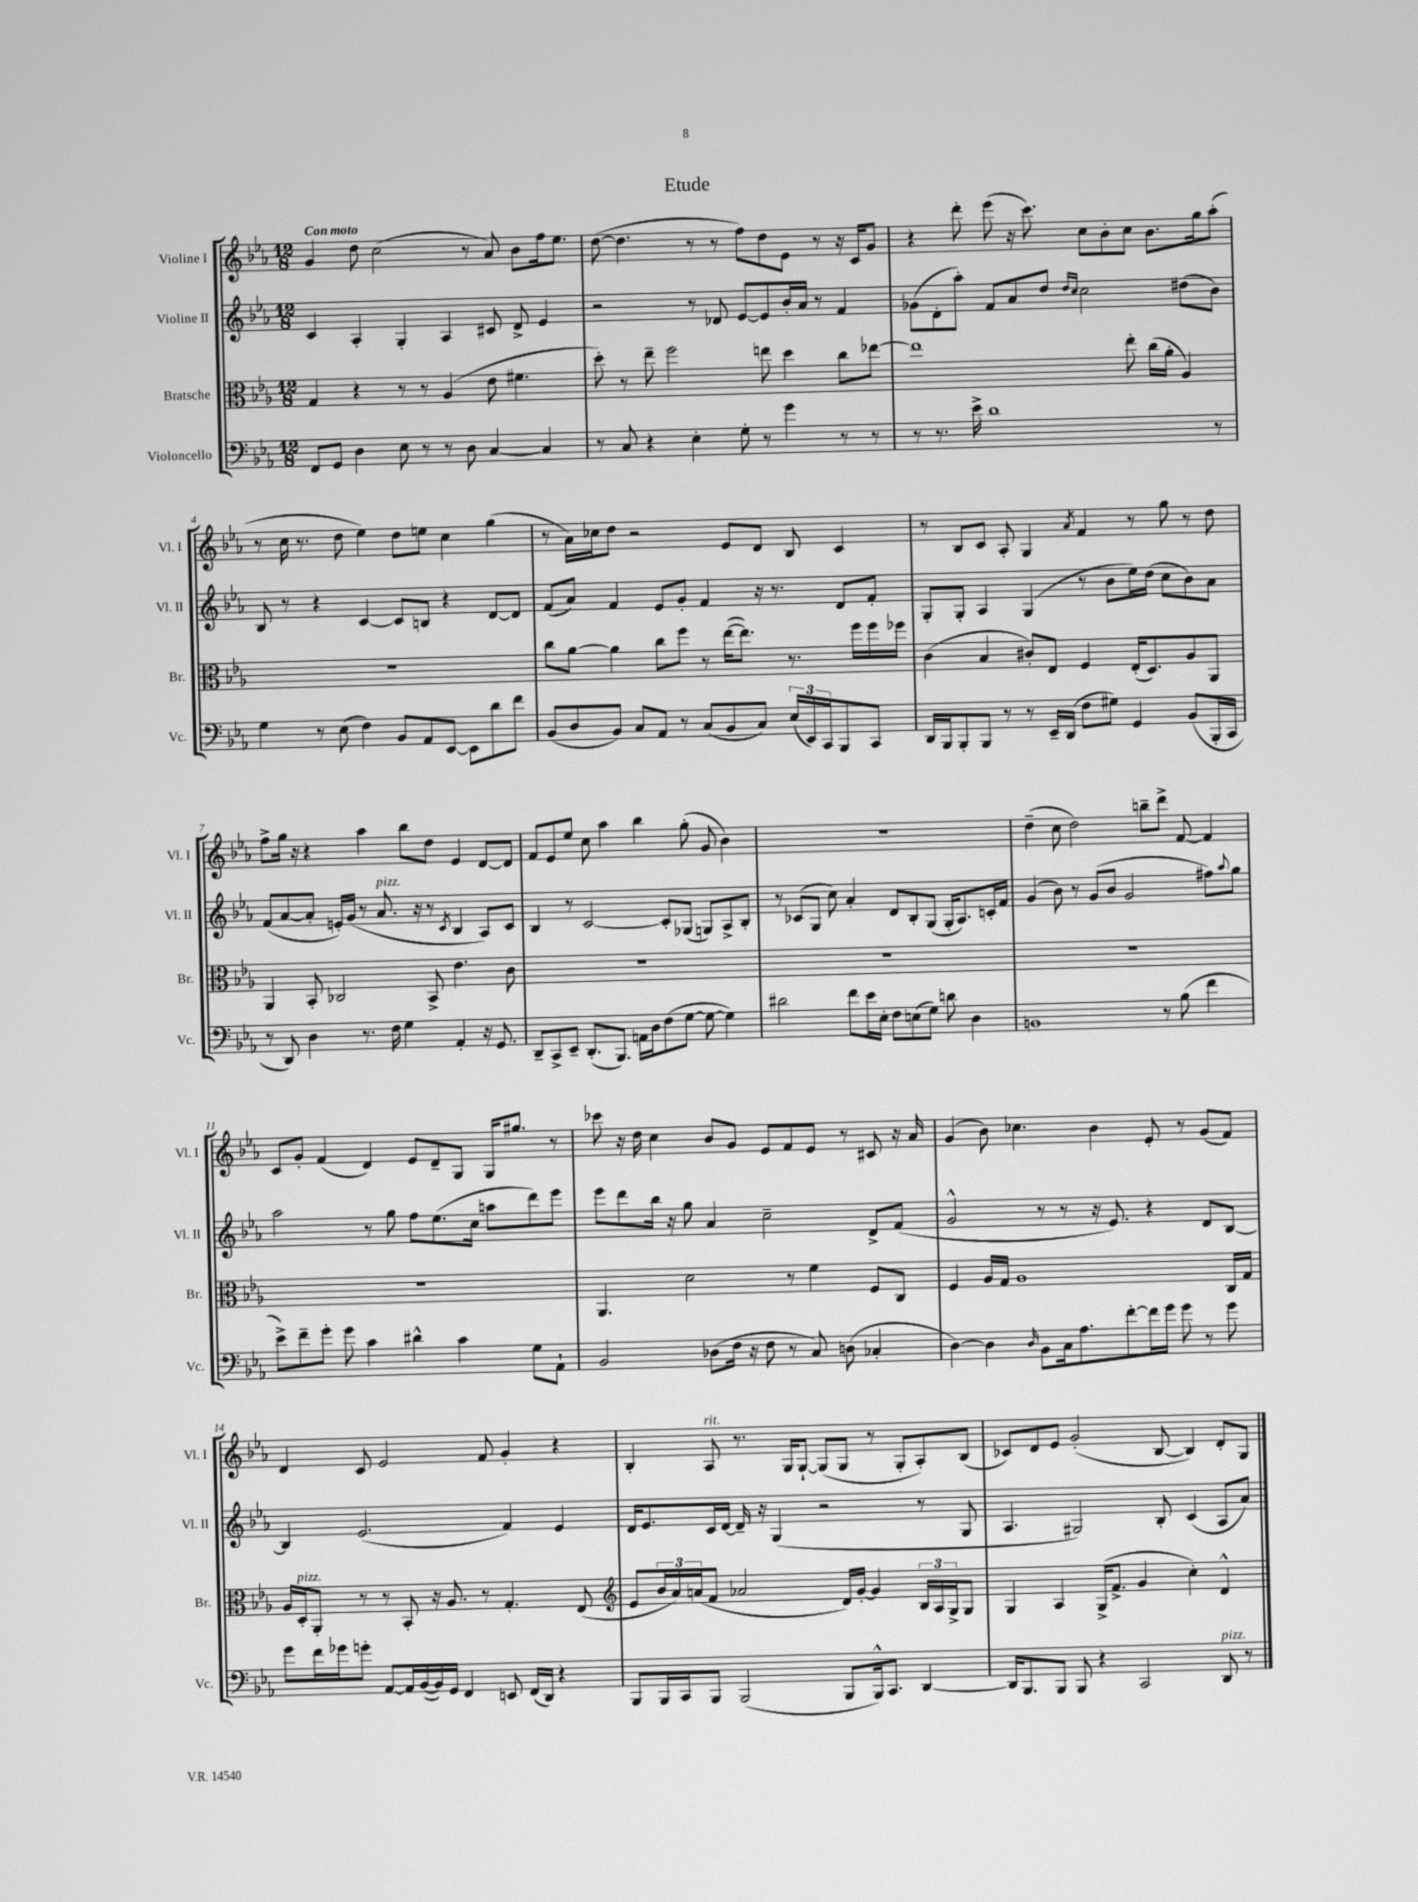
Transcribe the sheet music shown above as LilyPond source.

\header { title = "Etude" }
<<
\new StaffGroup <<
\new Staff = "s0" \with { instrumentName = "Violine I" shortInstrumentName = "Vl. I" } {
    \clef treble \key ees \major \numericTimeSignature \time 12/8 \tempo "Con moto"
    g'4 d''8 c''2( r8 aes'8) bes'8 f''16 ees''8. |
    d''8~( d''4. r8 r8 f''8) d''8 ees'8 r8 r16 c'16 g'8 |
    r4 d'''8-. ees'''8( r16 c'''8.) c''8 bes'8-. c''8 bes'8. g''16 aes''8-.( |
    r8 c''16 r8. d''8 ees''4) d''8 e''8 c''4 g''4( |
    r8 aes'16) ces''16 d''8 r2 ees'8 d'8 bes8 c'4 |
    r8 bes8 c'8 aes8-. g4 \acciaccatura { aes'8 } f'4 r8 g''8 r8 d''8 |
    f''8-> g''16 r16 r4 aes''4 bes''8 d''8 ees'4 d'8~ d'8 |
    f'8 ees'8 ees''8 c''8 aes''4 bes''4 g''8-.( g'8 bes'4) |
    R1. |
    d''4--( c''8 d''2) b''8-- d'''8-> f'8~ f'4 |
    c'8 g'8-. f'4( d'4) ees'8 d'8-- g8 g16 gis''8. r8 |
    ces'''8 r16 d''16 c''4 bes'8 g'8 ees'8 f'8 ees'8 r8 cis'8 r16 aes'16 |
    g'4( bes'8) ces''4. bes'4 ees'8-. r8 g'8( f'8) |
    d'4 c'8 ees'2 f'8 g'4-. r4 |
    bes4-. aes8^\markup { \italic "rit." } r8. g16 g8~-! g8( g8 r8 g8-. aes8-.) bes8( |
    ces'8) d'8 ees'8 g'2-.( bes8~ bes4) d'8-. g8 \bar "|." |
}
\new Staff = "s1" \with { instrumentName = "Violine II" shortInstrumentName = "Vl. II" } {
    \clef treble \key ees \major \numericTimeSignature \time 12/8
    c'4 aes4-. g4-. aes4 cis'8 d'8-> ees'4 |
    r2 r8 des'8 ees'8~ ees'8 bes'16-. aes'16 r8 f'4 |
    ges'8( d'8-. aes''8-.) f'8 aes'8 d''8 \grace { d''16 c''16 } c''2 dis''8( bes'8) |
    bes8 r8 r4 c'4~ c'8 b8 r4 d'8~ d'8 |
    f'8( aes'8) f'4 ees'8 g'8-. f'4 r16 r8. d'8 f'8-. |
    g8-. g8-. aes4 g4( r8 bes'8 ees''16) d''16( c''8 bes'8) aes'8 |
    f'8( aes'8~ aes'8-. e'16-.) g'16( r8 aes'8.^\markup { \italic "pizz." } r16 r8 \acciaccatura { c'8 } bes4 aes8) c'8 |
    bes4 r8 c'2~ c'8-. ges8( g8) aes8-> bes8-. |
    r8 ces'8( g8 c''8) aes'4-. d'8 bes8-. g8( g16-. aes8.) c'16-. f'16 |
    g'4( bes'8) r8 g'8( bes'8 g'2 fis''8) \appoggiatura { aes''8 } g''8 |
    aes''2 r8 g''8 f''8 ees''8.( c''16 a''8 d'''8) ees'''8 |
    ees'''8 d'''8 bes''16 r16 g''8 aes'4 c''2-- d'8-> f'8( |
    g'2-^ r8 r8 r16 ees'8.) r4 d'8 bes8~ |
    bes4 ees'2.( f'4) ees'4 |
    d'16 ees'8. c'16 d'16~ d'16-- r16 g4( r2 r8 g8 |
    aes4. gis2) bes8-. c'4( aes8 aes'8) \bar "|." |
}
\new Staff = "s2" \with { instrumentName = "Bratsche" shortInstrumentName = "Br." } {
    \clef alto \key ees \major \numericTimeSignature \time 12/8
    g4 r4 r8 r8 aes4( ees'8 fis'4. |
    d''8-.) r8 ees''8-- f''2 e''8 d''4 c''8 ees''8~ |
    ees''1 ees''8-. c''16( aes'16-. aes4) |
    R1. |
    c''8 aes'8~ aes'4 c''8 f''8 r8 ees''16~( ees''8.) r8. f''16 f''16 fes''16 |
    c'4( bes4 cis'8-.) ees8 f4 ees16-.( d8.) aes8 aes,8 |
    aes,4 bes,8-. ces2 bes,8-> ees'4. c'8 |
    R1. |
    R1. |
    R1. |
    R1. |
    aes,4. d'2 r8 f'4 f8 c8 |
    f4 aes16 g16 aes1 c16 g16 |
    aes16 d16-.^\markup { \italic "pizz." } aes,8-. r8 r8 bes,8-. r16 aes8. r8 g4.-. ees8( |
    \clef treble ees'8 \tuplet 3/2 { bes'16 aes'16) a'16( } f'8 aes'2 d'16) g'16~-. g'4 \tuplet 3/2 { bes16 aes16 g16-> } g8 |
    g4 aes4 g16->( f'8.-> g'4 c''4-.) d'4-^ \bar "|." |
}
\new Staff = "s3" \with { instrumentName = "Violoncello" shortInstrumentName = "Vc." } {
    \clef bass \key ees \major \numericTimeSignature \time 12/8
    f,8 g,8 d4 ees8 r8 r8 d8 c4~ c4 |
    r8 c8 r4 ees4-. g8-. r8 g'4 r8 r8 |
    r8 r8. ees'16-> d'1 r8 |
    g4 r8 ees8( f4) bes,8 aes,8 ees,8~ ees,8 d'8 f'8 |
    bes,8( d8 bes,8) c8 aes,8 r8 c8( bes,8 c8) \tuplet 3/2 { ees16( ees,16) c,16 } bes,,8 c,8 |
    d,16 bes,,16 bes,,8-. bes,,8 r8 r8 ees,16-- d,16( f8 gis8) g,4 bes,8( bes,,16-. c,16 |
    r8 d,8) d4 r8. f16 g4 aes,4-. r16 g,8. |
    d,8-- c,8-> ees,8-- d,8.-.( bes,,8.) a,16 d16 f8( g8~ g8~ g4) |
    dis'2 f'8 ees'16 ees16-. f8 e8( g8) d'8 d4 |
    b,1 r8 bes8( f'4 |
    ees'8->) f'8-- g'8-. g'8 c'4 dis'4-^ c'4 g8 aes,8-! |
    bes,2 des8( f16 r16 f8 r8 c8) d8( ces4-. |
    d4~) d4 \grace { d16 } bes,8 c16 aes8. f'8~-. f'16 g'16 g'8 r8 g'8 |
    g'8 f'16 ges'16 g'8-. aes,8~ aes,16 bes,16~( bes,16) g,16 f,4 e,8 f,16( d,16) r4 |
    bes,,8 bes,,16 c,16 bes,,8 bes,,2( bes,,8 bes,,16-^) c,8. d,4~ |
    d,16 bes,,8. bes,,8 bes,,8 r4 c,2 d,8^\markup { \italic "pizz." } r8 \bar "|." |
}
>>
>>
